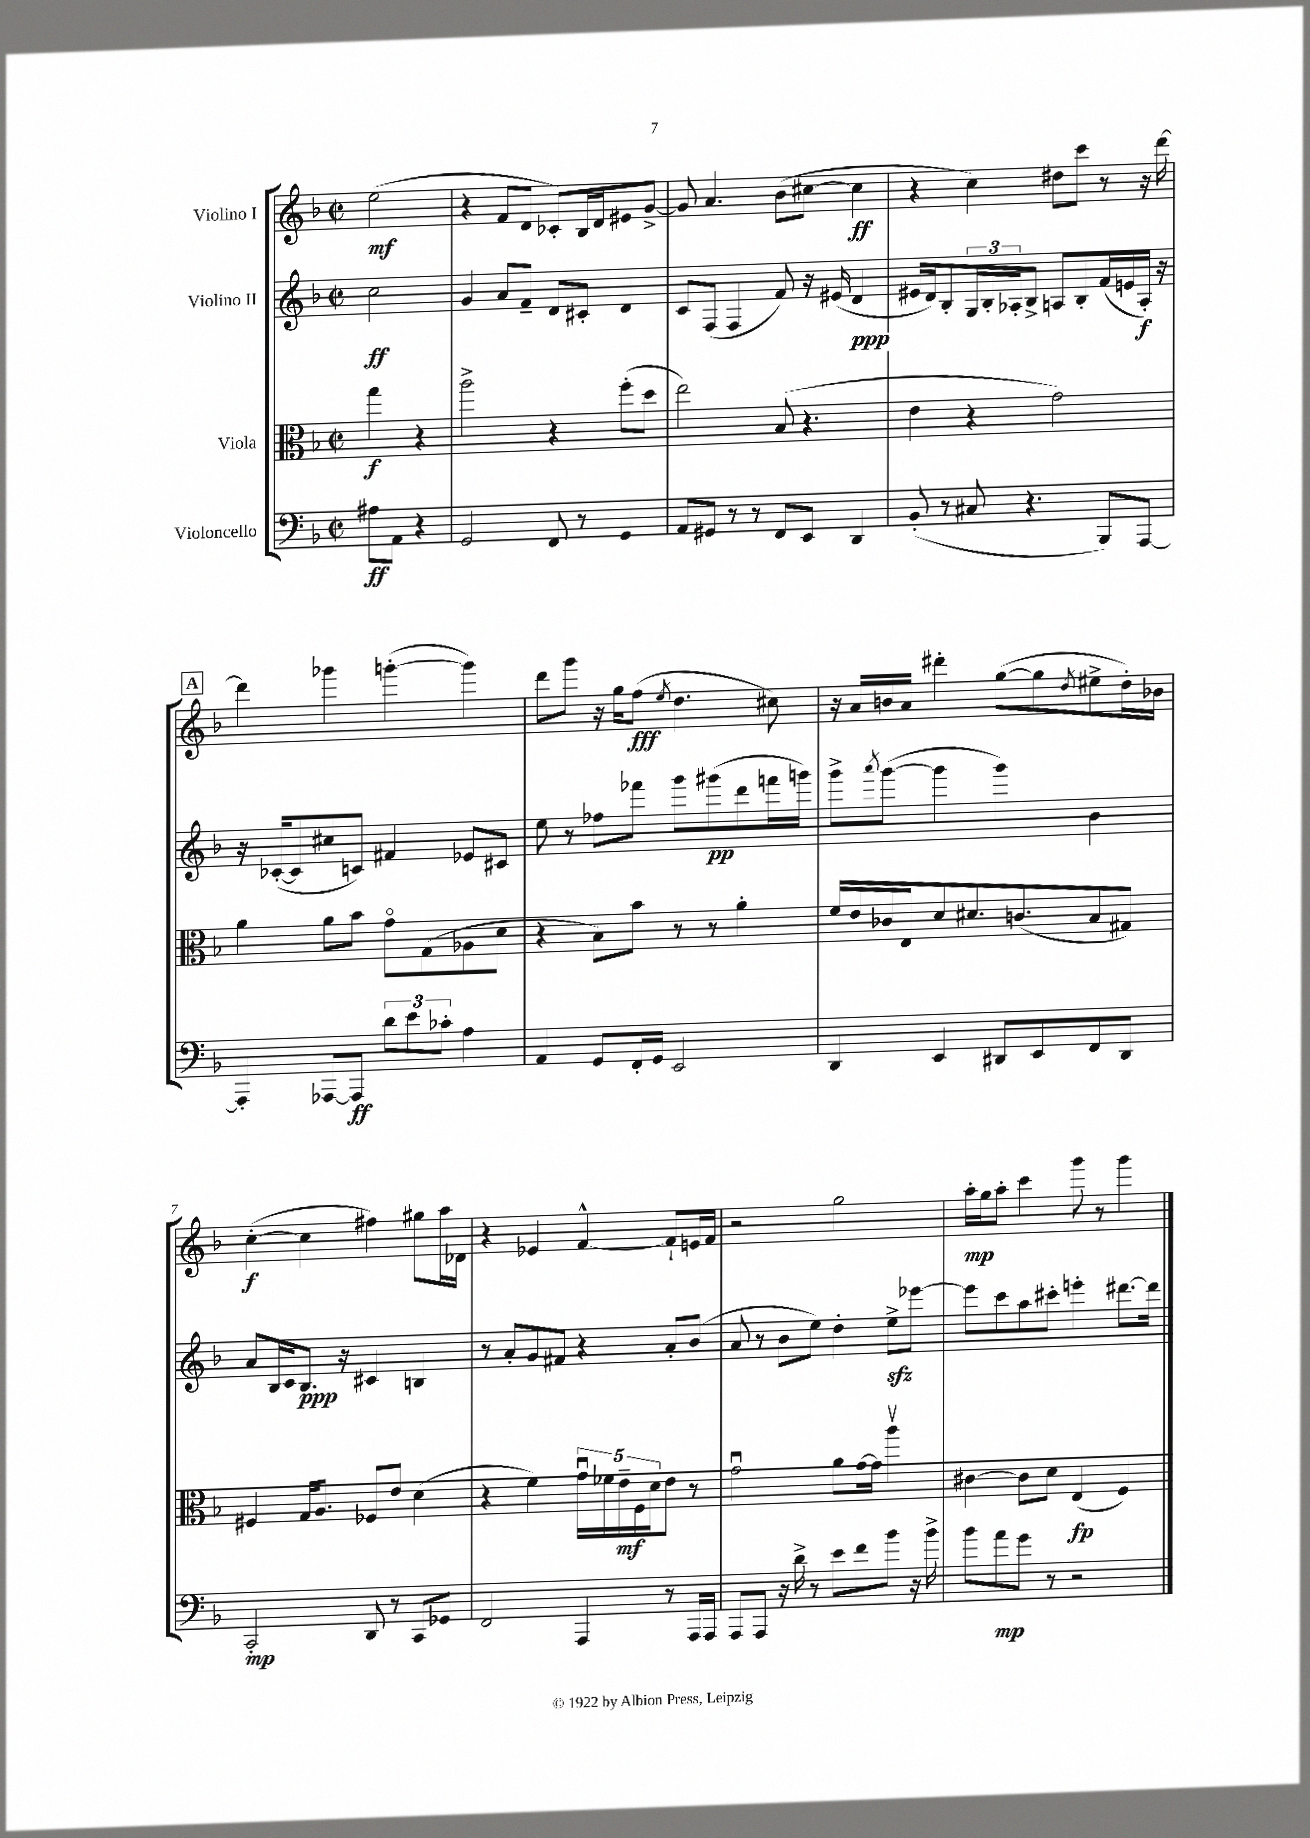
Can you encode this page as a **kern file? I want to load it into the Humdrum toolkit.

**kern	**kern	**kern	**kern
*staff4	*staff3	*staff2	*staff1
*clefF4	*clefC3	*clefG2	*clefG2
*k[b-]	*k[b-]	*k[b-]	*k[b-]
*M2/2	*M2/2	*M2/2	*M2/2
*met(c|)	*met(c|)	*met(c|)	*met(c|)
8A#\L	4gg\	2cc\	(2ee\
8AA\J	.	.	.
4r	4r	.	.
=	=	=	=
2GG/	2aa^\	4g/	4r
.	.	8a/L	8f/L
.	.	8f~/J	8d/J
8FF/	4r	8d/L	8c-'/L)
8r	.	8c#'/J	16B-/L
.	.	.	16d/J
4GG/	(8ff'\L	4d/	8e#/
.	8dd\J	.	[8g^/J
=	=	=	=
8AA/L	2ee\)	8c/L	8g/]
8GG#/J	.	(8F/J	4.a/
8r	.	4F/	.
8r	.	.	.
8FF/L	(8B-/	8f/)	(8b-\L
8EE/J	4.r	16r	[8cc#\J
.	.	(16e#/	.
4DD/	.	4d/	4cc#\]
=	=	=	=
(8BB-'/	4e\	16e#/LL	4r
.	.	16d/J)	.
8r	.	8B-'/	.
8C#/	4r	24G/L	4cc\)
.	.	24B-'/	.
.	.	24A-'/J	.
4.r	.	8B-^/J	.
.	2g\)	8A/L	8dd#\L
.	.	8B-'/	8ccc\J
8BBB-/L)	.	(16f/L	8r
.	.	16e/	.
[8AAA/J	.	16A'/JJ)	16r
.	.	16r	[16ddd\
=	=	=	=
4AAA'/]	4a\	16r	4ddd\]
.	.	([16c-'/LK	.
.	.	8c-/]	.
[8AAA-/L	8a\L	8cc#/	4ggg-\
8AAA-/]J	8b-\J	8c/J)	.
12d\L	8go\L	4f#/	([4ggg'\
12e\	.	.	.
.	(8G\	.	.
12c-'\J	.	.	.
4A\	8A-\	8e-/L	4ggg\])
.	8d\J	8c#/J	.
=	=	=	=
4AA/	4r	8ee\	8ddd\L
.	.	8r	8ggg\J
8GG/L	8B-\L)	8ff-\L	16r
.	.	.	16gg\LK
16FF'/L	8b-\J	8fff-\J	(8ff\J
16GG/JJ	.	.	.
.	.	.	8qee/
2EE/	8r	8ggg\L	4.dd\
.	8r	(8ggg#\	.
.	4a'\	8ddd\	.
.	.	16fff\L	8cc#\)
.	.	16ggg\JJ)	.
=	=	=	=
4DD/	16f/LL	8ggg^\L	16r
.	16e/	.	16a/LL
.	.	8qaaa/	.
.	16c-/	([8ggg\J	16b/
.	16E/J	.	16a/JJ
4EE/	8d/	4ggg\]	4ddd#'\
.	8.d#/	.	.
8DD#/L	.	4ggg\)	([8gg\L
.	(8.c/	.	.
8EE/	.	.	8gg\]
.	.	.	8qdd/
8FF/	8B-/	4b-\	8ee#^\
8DD#/J	8G#/J)	.	16dd'\L)
.	.	.	16b-\JJ
=	=	=	=
2CC'/	4F#/	8a/L	([4cc'\
.	.	16B-/L	.
.	.	16c/J	.
.	16G/LK	8.B-/J	4cc\]
.	8.A/J	.	.
.	.	16r	.
8DD/	8F-/L	4c#/	4ff#\)
8r	8e/J	.	.
8CC/L	(4d\	4B/	8gg#\L
8GG-/J	.	.	16aa\L
.	.	.	16d-\JJ
=	=	=	=
2FF/	4r	8r	4r
.	.	8a'/L	.
.	4f\)	8g/	4e-/
.	.	8f#/J	.
4AAA/	20gu\LL	4r	[4f^^/
.	20f-\	.	.
.	20e~\	.	.
.	20F\	.	.
.	20d\J	.	.
8r	8e\J	8a'/L	8f`/]L
16AAA/LL	8r	(8b-/J	16e/L
16AAA/JJ	.	.	16f/JJ
=	=	=	=
8AAA/L	2gu\	8a/	2r
8AAA/J	.	8r	.
16r	.	8b-\L	.
16d^\	.	.	.
8r	.	8ee\J)	.
8e\L	8a\L	4dd'\	2gg\
8f\	[16g\L	.	.
.	16g\]JJ	.	.
8b-\J	4aav\	8ee^\L	.
16r	.	[8eee-\J	.
16b-^\	.	.	.
=	=	=	=
8b-\L	[4c#\	8eee-\]L	16aa'\LL
.	.	.	16gg\J
8a\	.	8ccc\	8aa'\J
8g\J	8c#\]L	8aa\	4ccc\
8r	8d\J	8ccc#'\J	.
2r	(4E/	4eee'\	8ggg\
.	.	.	8r
.	4F/)	[8.ddd#\L	4ggg\
.	.	16ddd#\]Jk	.
==	==	==	==
*-	*-	*-	*-
